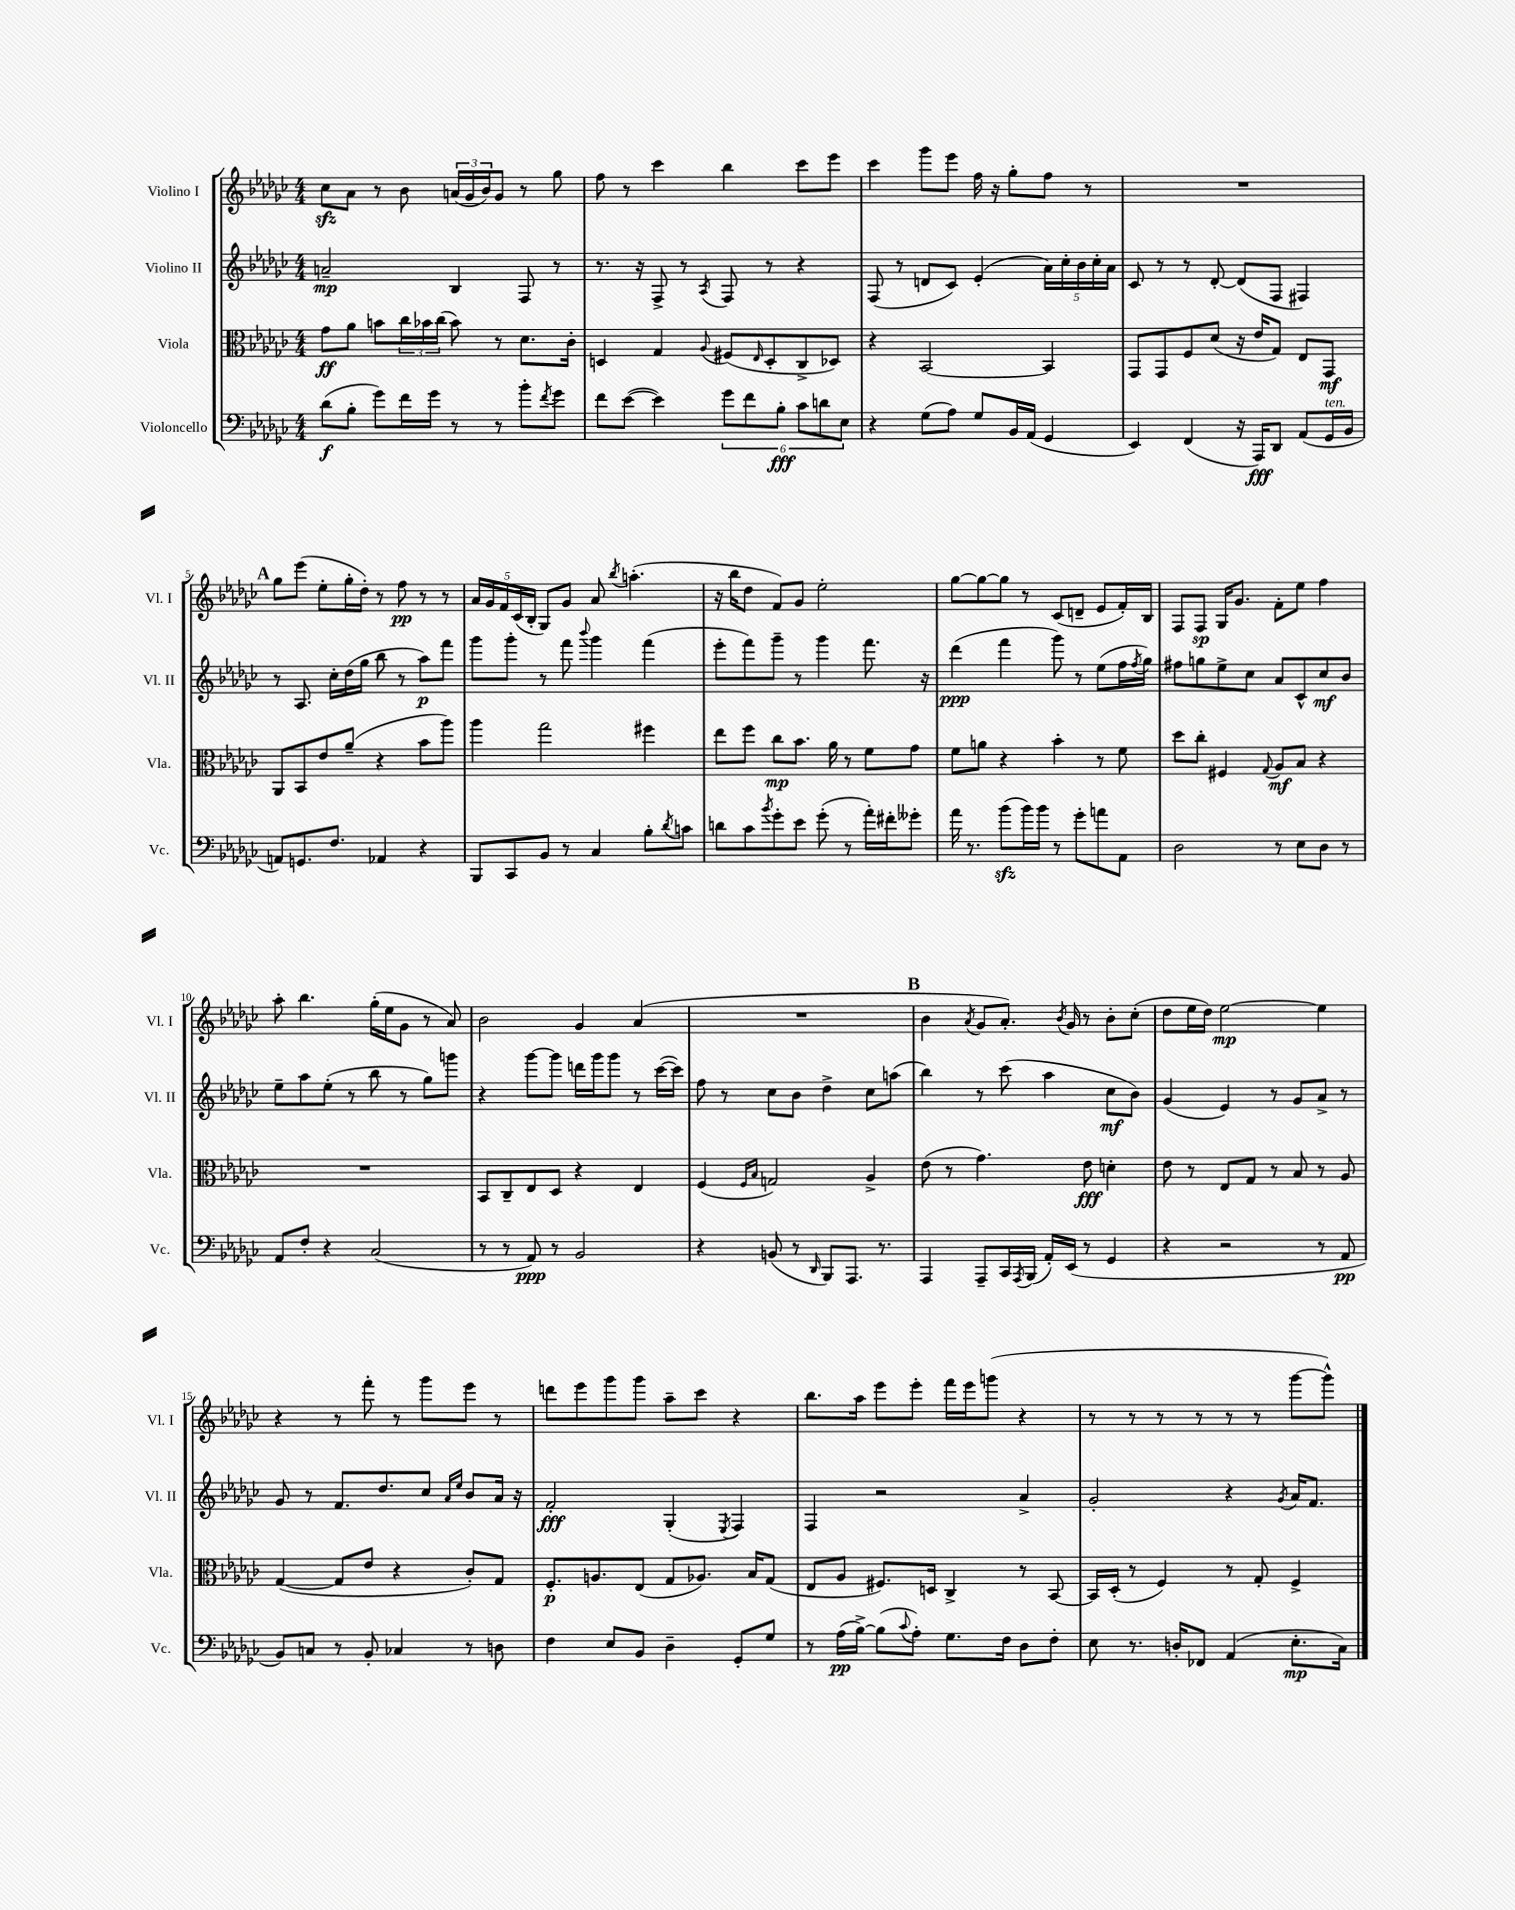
<<
\new StaffGroup <<
\new Staff = "s0" \with { instrumentName = "Violino I" shortInstrumentName = "Vl. I" } {
    \clef treble \key ges \major \numericTimeSignature \time 4/4
    ces''8\sfz aes'8 r8 bes'8 \tuplet 3/2 { a'16( ges'16 bes'16) } ges'8 r8 ges''8 |
    f''8 r8 ces'''4 bes''4 ces'''8 ees'''8 |
    ces'''4 ges'''8 ees'''8 f''16 r16 ges''8-. f''8 r8 |
    R1 |
    \mark \markup { \bold "A" } ges''8 ees'''8( ees''8-. ges''16-. des''16-.) r8 f''8\pp r8 r8 |
    \tuplet 5/4 { aes'16 ges'16 f'16 ces'16( bes16-. } ges8) ges'8 aes'8 \acciaccatura { bes''8 } a''4.-.( |
    r16 bes''16 des''8 f'8) ges'8 ees''2-. |
    ges''8~ ges''8~ ges''8 r8 ces'8( d'8-- ees'8 f'16-.) bes16 |
    f8 f8\sp ges16 ges'8. f'8-. ees''8 f''4 |
    aes''8-. bes''4. ges''16-.( ees''16 ges'8 r8 aes'8) |
    bes'2 ges'4 aes'4( |
    R1 |
    \mark \markup { \bold "B" } bes'4 \acciaccatura { aes'8 } ges'8 aes'8.-.) \acciaccatura { bes'8 } ges'16 r8 bes'8-. ces''8-.( |
    des''8 ees''16 des''16) ees''2~\mp ees''4 |
    r4 r8 f'''8-. r8 ges'''8 ees'''8 r8 |
    d'''8 ees'''8 ges'''8 ges'''8 aes''8-- ces'''8 r4 |
    bes''8. aes''16 ees'''8 ees'''8-. f'''16 ees'''16 g'''8( r4 |
    r8 r8 r8 r8 r8 r8 ges'''8~ ges'''8-^) \bar "|." |
}
\new Staff = "s1" \with { instrumentName = "Violino II" shortInstrumentName = "Vl. II" } {
    \clef treble \key ges \major \numericTimeSignature \time 4/4
    a'2--\mp bes4 f8 r8 |
    r8. r16 f8-> r8 \acciaccatura { aes8 } f8 r8 r4 |
    f8( r8 d'8 ces'8) ees'4-.( \tuplet 5/4 { aes'16) ces''16-. bes'16 ces''16-. aes'16 } |
    ces'8 r8 r8 des'8~-. des'8( f8 fis4) |
    \mark \markup { \bold "A" } r8 aes8. ces''16-. des''16( ges''16 bes''8 r8 aes''8\p) f'''8 |
    ges'''8 ges'''8-. r8 f'''8 \appoggiatura { bes'''8 } ges'''4 f'''4( |
    ees'''8-. f'''8) ges'''8-- r8 ges'''4 f'''8. r16 |
    des'''4\ppp( f'''4 ges'''8) r8 ees''8( f''16 \acciaccatura { f''8 } ges''16) |
    fis''8 g''8 ees''8-> ces''8 aes'8 ces'8-^ ces''8\mf bes'8 |
    ees''8-- aes''8 ees''8-.( r8 bes''8 r8 ges''8) g'''8 |
    r4 ges'''8~ ges'''8 d'''16 ges'''16 ges'''8 r8 ces'''16~( ces'''16) |
    f''8 r8 ces''8 bes'8 des''4-> ces''8 a''8( |
    \mark \markup { \bold "B" } bes''4) r8 ces'''8( aes''4 ces''8\mf bes'8) |
    ges'4( ees'4) r8 ges'8 aes'8-> r8 |
    ges'8 r8 f'8. des''8. ces''8 \grace { aes'16 ees''16 } bes'8 aes'16 r16 |
    f'2-.\fff ges4-.( \acciaccatura { ees8 } f4) |
    f4 r2 aes'4-> |
    ges'2-. r4 \acciaccatura { ges'8 } aes'16 f'8. \bar "|." |
}
\new Staff = "s2" \with { instrumentName = "Viola" shortInstrumentName = "Vla." } {
    \clef alto \key ges \major \numericTimeSignature \time 4/4
    ges'8\ff aes'8 b'8 \tuplet 3/2 { ces''16 bes'16 ces''16( } bes'8) r8 des'8. ces'16-. |
    d4 ges4 \appoggiatura { aes8 } fis8( \grace { ees16 } d8-. ces8-> des8) |
    r4 bes,2~ bes,4 |
    ges,8 ges,8 f8 des'8( r16 ees'16 ges8) ees8 ges,8\mf |
    \mark \markup { \bold "A" } aes,8 bes,8 ees'8 aes'8--( r4 bes'8 aes''8) |
    aes''4 ges''2 fis''4 |
    ees''8 f''8 ces''8\mp bes'8. aes'16 r8 f'8 ges'8 |
    f'8 a'8 r4 bes'4-. r8 f'8 |
    des''8 ces''8-. fis4 \appoggiatura { ges8 } aes8\mf bes8 r4 |
    R1 |
    bes,8 ces8-- ees8 des8 r4 ees4 |
    f4( \grace { f16 bes16 } g2) aes4-> |
    \mark \markup { \bold "B" } ees'8( r8 ges'4.) ees'8\fff d'4-. |
    ees'8 r8 ees8 ges8 r8 bes8 r8 aes8 |
    ges4~( ges8 ees'8 r4 ces'8-.) ges8 |
    f8.-.\p a8. ees8( ges8 aes8.) bes16 ges8( |
    ees8 aes8 fis8.) d16 ces4-> r8 bes,8~ |
    bes,16 des16-.( r8 f4) r8 ges8-. f4-> \bar "|." |
}
\new Staff = "s3" \with { instrumentName = "Violoncello" shortInstrumentName = "Vc." } {
    \clef bass \key ges \major \numericTimeSignature \time 4/4
    des'8\f( bes8-. ges'8) f'16 ges'16 r8 r8 bes'8-. \acciaccatura { f'8 } ges'8 |
    f'8 ees'8~( ees'4) \tuplet 6/4 { ges'8 f'8 bes8-.\fff ces'8 d'8 ees8 } |
    r4 ges8( aes8) ges8 bes,16 aes,16( ges,4 |
    ees,4) f,4( r16 aes,,16\fff) des,8 aes,8( ges,16^\markup { \italic "ten." } bes,16 |
    \mark \markup { \bold "A" } a,8) g,8. f8. aes,4 r4 |
    bes,,8 ces,8 bes,8 r8 ces4 bes8-. \acciaccatura { des'8 } c'8 |
    d'8 ces'8 \acciaccatura { bes'8 } ges'8-. ees'8 ges'8-.( r8 aes'16-.) fis'16-. geses'8-. |
    aes'16 r8. bes'8\sfz( bes'16) bes'16 r8 ges'8-. a'8 aes,8 |
    des2 r8 ees8 des8 r8 |
    aes,8 f8-. r4 ces2( |
    r8 r8 aes,8\ppp) r8 bes,2 |
    r4 b,8( r8 \grace { des,16 } bes,,8) aes,,8. r8. |
    \mark \markup { \bold "B" } aes,,4 aes,,8-- ces,16 \acciaccatura { aes,,8 } bes,,16( aes,16-.) ees,16( r8 ges,4 |
    r4 r2 r8 aes,8\pp |
    bes,8) c8 r8 bes,8-. ces4 r8 d8 |
    f4 ees8 bes,8 des4-- ges,8-. ges8 |
    r8 aes16\pp( bes16~->) bes8( \appoggiatura { ces'8 } aes8-.) ges8. f16 des8 f8-. |
    ees8 r8. d16-. fes,8 aes,4( ees8.-.\mp ces16) \bar "|." |
}
>>
>>
